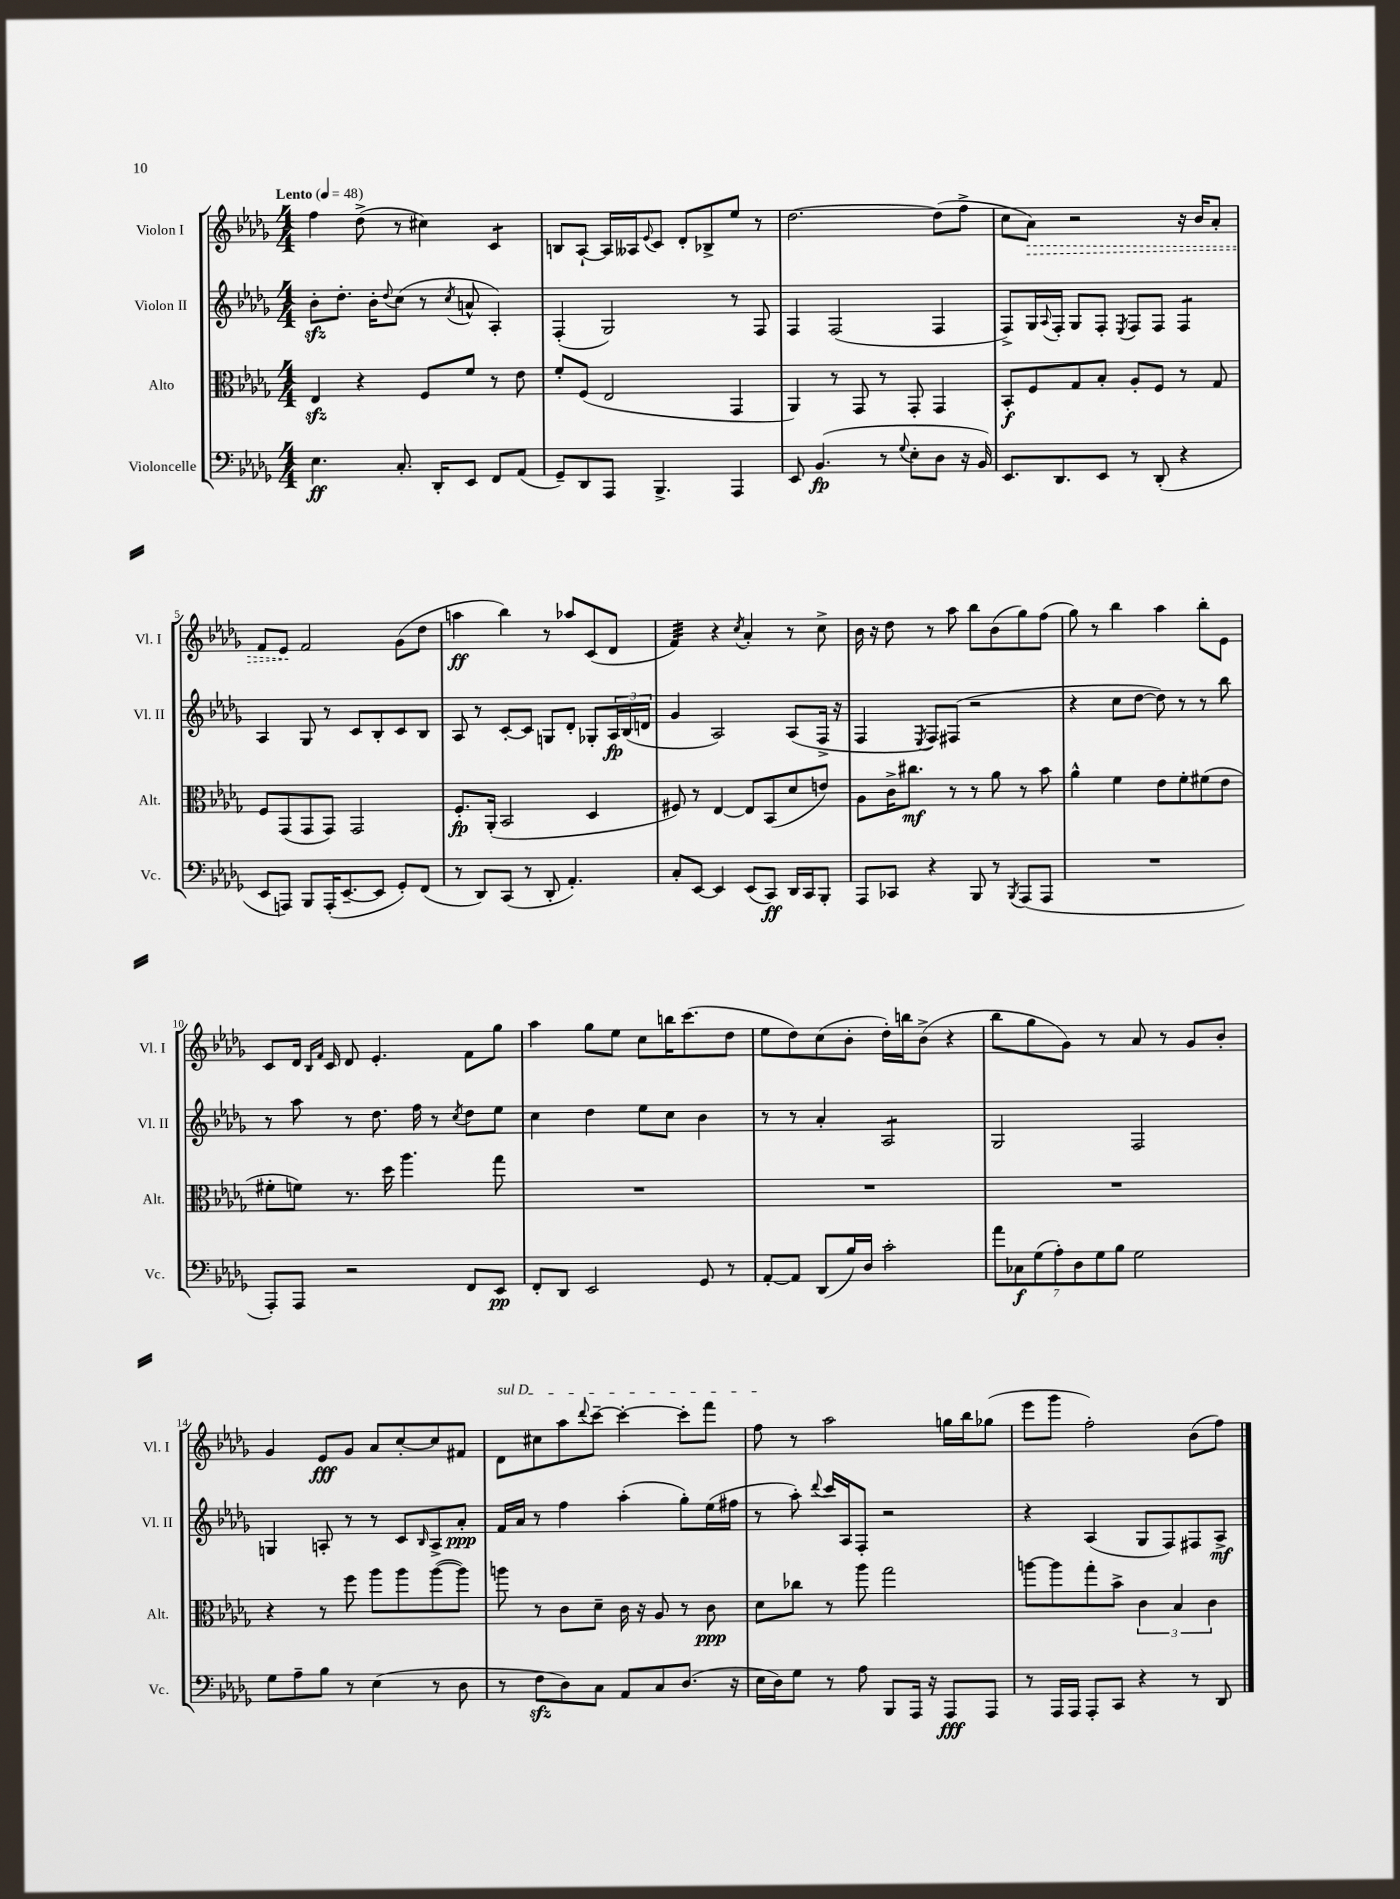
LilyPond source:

<<
\new StaffGroup <<
\new Staff = "s0" \with { instrumentName = "Violon I" shortInstrumentName = "Vl. I" } {
    \clef treble \key des \major \numericTimeSignature \time 4/4 \tempo "Lento" 4 = 48
    f''4 des''8->( r8 cis''4) c'4:8 |
    b8 aes8~-! aes16 aeses16 \appoggiatura { ees'8 } c'8 des'8-. bes8-> ees''8 r8 |
    des''2.~ des''8( f''8-> |
    c''8 \once \override Hairpin.style = #'dashed-line aes'8\>) r2 r16 bes'16 aes'8-. |
    f'8 ees'8\! f'2 ges'8( des''8 |
    a''4\ff bes''4) r8 aes''8 c'8( des'8 |
    f'4:32) r4 \acciaccatura { c''8 } aes'4-. r8 c''8-> |
    bes'16 r16 des''8 r8 aes''8 bes''8 bes'8( ges''8) f''8( |
    ges''8) r8 bes''4 aes''4 bes''8-. ees'8 |
    c'8 des'16 \grace { bes16 f'16 } c'16 des'8 ees'4.-. f'8 ges''8 |
    aes''4 ges''8 ees''8 c''8 b''16 c'''8.( des''8 |
    ees''8 des''8) c''8( bes'8-. des''16-.) b''16 bes'8->( r4 |
    bes''8 ges''8 ges'8) r8 aes'8 r8 ges'8 bes'8-. |
    ges'4 ees'8\fff ges'8 aes'8 c''8~-. c''8 fis'8 |
    \once \override TextSpanner.bound-details.left.text = \markup { \italic "sul D" } des'8\startTextSpan cis''8 aes''8 \appoggiatura { des'''8 } c'''8~-- c'''4~-. c'''8-. f'''8 |
    f''8\stopTextSpan r8 aes''2 g''16 bes''16 ges''8( |
    ees'''8 ges'''8 f''2-.) bes'8( f''8) \bar "|." |
}
\new Staff = "s1" \with { instrumentName = "Violon II" shortInstrumentName = "Vl. II" } {
    \clef treble \key des \major \numericTimeSignature \time 4/4
    bes'8-.\sfz des''8.-. bes'16-. \appoggiatura { des''8 } c''8( r8 \acciaccatura { c''8 } a'8-^ aes4-.) |
    f4-.( ges2) r8 f8 |
    f4 f2( f4 |
    f8->) ges16 \appoggiatura { aes8 } f16-. ges8 f8-. \acciaccatura { ees8 } f8 f8 f4:8 |
    aes4 ges8 r8 c'8 bes8-. c'8 bes8 |
    aes8 r8 c'8~-. c'8 g8 des'8-. ges8-. \tuplet 3/2 { aes16\fp bes16( d'16 } |
    ges'4 aes2) aes8( f16-> r16 |
    f4 \acciaccatura { ees8 } f8) fis8( r2 |
    r4 c''8 des''8~ des''8) r8 r8 bes''8 |
    r8 aes''8 r8 des''8. f''16 r8 \acciaccatura { c''8 } des''8 ees''8 |
    c''4 des''4 ees''8 c''8 bes'4 |
    r8 r8 aes'4-. aes2:8 |
    ges2 f2 |
    g4 a8-. r8 r8 c'8 \grace { bes16 } a8-> aes'8-.\ppp |
    f'16 aes'16 r8 f''4 aes''4-.( ges''8-.) ees''16( fis''16 |
    r8 aes''8-.) \appoggiatura { des'''8 } c'''16 aes16 f8-. r2 |
    r4 aes4( ges8 f8) fis8 aes8->\mf \bar "|." |
}
\new Staff = "s2" \with { instrumentName = "Alto" shortInstrumentName = "Alt." } {
    \clef alto \key des \major \numericTimeSignature \time 4/4
    ees4\sfz r4 f8 f'8 r8 ees'8 |
    f'8-. f8( ees2 ges,4 |
    aes,4) r8 ges,8 r8 ges,8-. ges,4 |
    bes,8-.\f f8 ges8 bes8-. aes8-. f8 r8 ges8 |
    f8 ges,8( ges,8 ges,8) ges,2 |
    f8.-.\fp aes,16-.( bes,2 des4 |
    fis8) r8 ees4~ ees8 bes,8( des'8 e'8) |
    aes8 c'16-> cis''8.\mf r8 r8 aes'8 r8 bes'8 |
    aes'4-^ f'4 ees'8 f'8-. fis'8( ees'8 |
    fis'8-. f'8) r8. des''16 aes''4. ges''8 |
    R1 |
    R1 |
    R1 |
    r4 r8 f''8 aes''8 aes''8 aes''8~( aes''8) |
    a''8 r8 c'8 des'8-- c'16 r16 aes8 r8 c'8\ppp |
    des'8 ces''8 r8 aes''8 ges''2 |
    a''8~ a''8 ges''8-. bes'8-> \tuplet 3/2 { c'4 bes4 c'4 } \bar "|." |
}
\new Staff = "s3" \with { instrumentName = "Violoncelle" shortInstrumentName = "Vc." } {
    \clef bass \key des \major \numericTimeSignature \time 4/4
    ees4.\ff c8.-. des,16-. ees,8 f,8 aes,8( |
    ges,8--) des,8 aes,,8 bes,,4.-> aes,,4 |
    ees,8 bes,4.\fp( r8 \appoggiatura { ges8 } ees8-. des8 r16 bes,16) |
    ees,8. des,8. ees,8 r8 des,8-.( r4 |
    ees,8 a,,8) bes,,8 a,,16-.( ees,8.~-- ees,8 ges,8-.) f,8( |
    r8 des,8) c,8( r8 des,8-. aes,4.-.) |
    c8-. ees,8~ ees,4 ees,8( c,8\ff) des,16 c,16 bes,,8-. |
    aes,,8 ces,8 r4 bes,,8 r8 \acciaccatura { bes,,8 } aes,,8( aes,,8 |
    R1 |
    aes,,8-.) aes,,8 r2 f,8 ees,8\pp |
    f,8-. des,8 ees,2 ges,8 r8 |
    aes,8~-. aes,8 des,8( bes16) des16 c'2-. |
    \tuplet 7/4 { aes'8 ces8\f ges8( aes8-.) des8 ges8 bes8 } ges2 |
    ges8 aes8-- bes8 r8 ees4( r8 des8 |
    r8 f8\sfz des8) c8 aes,8 c8 des8.( r16 |
    ees16 des16) ges8 r8 aes8 bes,,8 aes,,16 r16 aes,,8\fff aes,,8 |
    r8 aes,,16 aes,,16 aes,,8-. c,8 r4 r8 des,8 \bar "|." |
}
>>
>>
